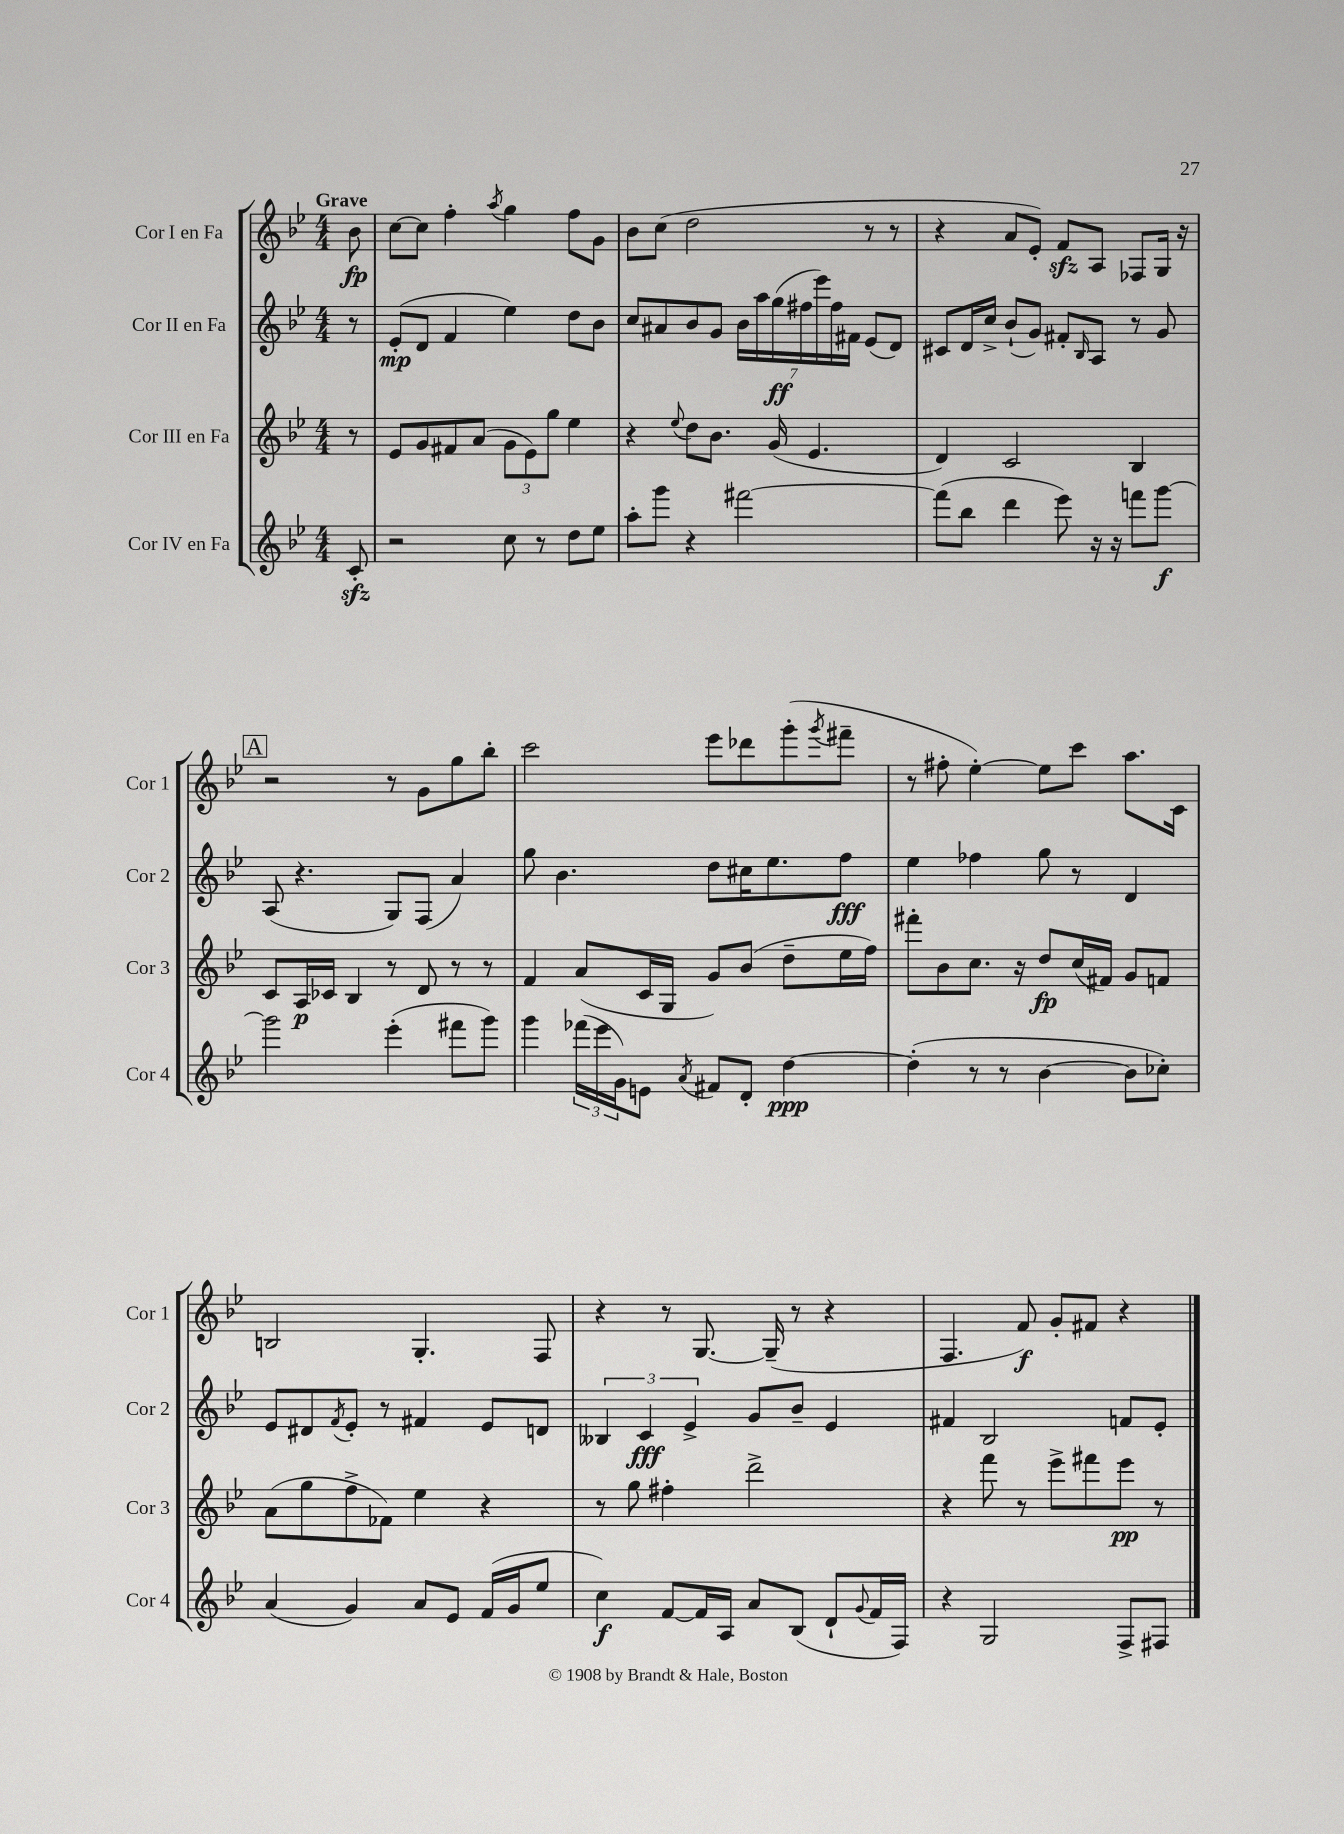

**kern	**dynam	**kern	**dynam	**kern	**dynam	**kern	**dynam
*part4	*part4	*part3	*part3	*part2	*part2	*part1	*part1
*staff4	*staff4	*staff3	*staff3	*staff2	*staff2	*staff1	*staff1
*I"Cor IV en Fa	*	*I"Cor III en Fa	*	*I"Cor II en Fa	*	*I"Cor I en Fa	*
*I'Cor 4	*	*I'Cor 3	*	*I'Cor 2	*	*I'Cor 1	*
*clefG2	*	*clefG2	*	*clefG2	*	*clefG2	*
*k[b-e-]	*	*k[b-e-]	*	*k[b-e-]	*	*k[b-e-]	*
*M4/4	*	*M4/4	*	*M4/4	*	*M4/4	*
=	=	=	=	=	=	=	=
!	!	!	!	!	!	!LO:TX:a:B:t=Grave	!
8czz'/	.	8r	.	8r	.	8b-\	fp
=1	=1	=1	=1	=1	=1	=1	=1
2r	.	8e-/L	.	(8e-'/L	mp	[8cc\L	.
.	.	8g/	.	8d/J	.	8cc\J]	.
.	.	8f#X/	.	4f/	.	4ff'\	.
.	.	(8a/J	.	.	.	.	.
.	.	.	.	.	.	8qaa/	.
8cc\	.	12g\L	.	4ee-\)	.	4gg\	.
.	.	12e-\)	.	.	.	.	.
8r	.	.	.	.	.	.	.
.	.	12gg\J	.	.	.	.	.
8dd\L	.	4ee-\	.	8dd\L	.	8ff\L	.
8ee-\J	.	.	.	8b-\J	.	8g\J	.
=2	=2	=2	=2	=2	=2	=2	=2
8aa'\L	.	4r	.	8cc/L	.	8b-\L	.
8ggg\J	.	.	.	8a#X/	.	(8cc\J	.
.	.	8qqee-/	.	.	.	.	.
4r	.	8dd\L	.	8b-/	.	2dd\	.
.	.	8.b-\J	.	8g/J	.	.	.
[2fff#X\	.	.	.	28b-\LL	.	.	.
.	.	.	.	28aa\	.	.	.
.	.	(16g/	.	.	.	.	.
.	.	.	.	(28gg\	ff	.	.
.	.	.	.	28ff#X\	.	.	.
.	.	4.e-/	.	.	.	.	.
.	.	.	.	28eee-\)	.	.	.
.	.	.	.	28ff#\	.	.	.
.	.	.	.	28f#X\JJ	.	.	.
.	.	.	.	(8e-/L	.	8r	.
.	.	.	.	8d/J)	.	8r	.
=3	=3	=3	=3	=3	=3	=3	=3
(8fff#\L]	.	4d/)	.	8c#X/L	.	4r	.
8bb-\J	.	.	.	16d/L	.	.	.
.	.	.	.	16cc^/JJ	.	.	.
4ddd\	.	2c/	.	(8b-`/L	.	8a/L	.
.	.	.	.	8g/J)	.	8e-'/J)	.
8eee-\)	.	.	.	8f#X'/L	.	8fzz/L	.
.	.	.	.	16qqB-/	.	.	.
16r	.	.	.	8A/J	.	8A/J	.
16r	.	.	.	.	.	.	.
8fffn\L	.	4B-/	.	8r	.	8F-X/L	.
[8ggg\J	f	.	.	8g/	.	16G/Jk	.
.	.	.	.	.	.	16r	.
!!LO:LB:g=z
!!LO:REH:place=s1:t=A
=4	=4	=4	=4	=4	=4	=4	=4
2ggg\]	.	8c/L	.	(8A/	.	2r	.
.	.	16A/L	p	4.r	.	.	.
.	.	16c-X/JJ	.	.	.	.	.
.	.	4B-/	.	.	.	.	.
(4eee-'\	.	8r	.	8G/L)	.	8r	.
.	.	8d/	.	(8F/J	.	8g\L	.
8fff#X\L	.	8r	.	4a/)	.	8gg\	.
8ggg\J)	.	8r	.	.	.	8bb-'\J	.
=5	=5	=5	=5	=5	=5	=5	=5
4ggg\	.	4f/	.	8gg\	.	2ccc\	.
.	.	.	.	4.b-\	.	.	.
(24fff-X\LL	.	(8a/L	.	.	.	.	.
24eee-\	.	.	.	.	.	.	.
24g\J)	.	.	.	.	.	.	.
8en\J	.	16c/L	.	.	.	.	.
.	.	16G/JJ	.	.	.	.	.
8qa/	.	.	.	.	.	.	.
8f#X/L	.	8g/L)	.	8dd\L	.	8eee-\L	.
8d'/J	.	(8b-/J	.	16cc#X\K	.	8ddd-X\	.
.	.	.	.	8.ee-\	.	.	.
[4dd\	ppp	8dd~\L	.	.	.	(8ggg'\	.
.	.	.	.	.	.	8qggg/	.
.	.	16ee-\L	.	8ff\J	fff	8fff#X~\J	.
.	.	16ff\JJ)	.	.	.	.	.
=6	=6	=6	=6	=6	=6	=6	=6
(4dd'\]	.	8fff#X'\L	.	4ee-\	.	8r	.
.	.	8b-\	.	.	.	8ff#X'\	.
8r	.	8.cc\J	.	4ff-X\	.	[4ee-'\)	.
8r	.	.	.	.	.	.	.
.	.	16r	.	.	.	.	.
[4b-\	.	8dd/L	fp	8gg\	.	8ee-\L]	.
.	.	(16cc/L	.	8r	.	8ccc\J	.
.	.	16f#X/JJ)	.	.	.	.	.
8b-\L]	.	8g/L	.	4d/	.	8.aa\L	.
8cc-X'\J)	.	8fn/J	.	.	.	.	.
.	.	.	.	.	.	16c\Jk	.
!!LO:LB:g=z
=7	=7	=7	=7	=7	=7	=7	=7
(4a/	.	(8a\L	.	8e-/L	.	2Bn/	.
.	.	8gg\	.	8d#X/	.	.	.
.	.	.	.	8qf/	.	.	.
4g/)	.	8ff^\	.	8e-'/J	.	.	.
.	.	8f-X\J)	.	8r	.	.	.
8a/L	.	4ee-\	.	4f#X/	.	4.G'/	.
8e-/J	.	.	.	.	.	.	.
(16f/LL	.	4r	.	8e-/L	.	.	.
16g/J	.	.	.	.	.	.	.
8ee-/J	.	.	.	8dn/J	.	8F/	.
=8	=8	=8	=8	=8	=8	=8	=8
4cc\)	f	8r	.	6B--X/	.	4r	.
.	.	8gg\	.	.	.	.	.
.	.	.	.	6c/	fff	.	.
[8f/L	.	4ff#X'\	.	.	.	8r	.
.	.	.	.	6e-^/	.	.	.
16f/L]	.	.	.	.	.	[8.G/	.
16A/JJ	.	.	.	.	.	.	.
8a/L	.	2ddd^\	.	8g/L	.	.	.
.	.	.	.	.	.	(16G~/]	.
(8B-/J	.	.	.	8b-~/J	.	8r	.
8d`/L	.	.	.	4e-/	.	4r	.
8qqg/	.	.	.	.	.	.	.
16f/L	.	.	.	.	.	.	.
16F/JJ)	.	.	.	.	.	.	.
=9	=9	=9	=9	=9	=9	=9	=9
4r	.	4r	.	4f#X/	.	4.F/	.
2G/	.	8fff\	.	2B-/	.	.	.
.	.	8r	.	.	.	8f/)	f
.	.	8eee-^\L	.	.	.	8g'/L	.
.	.	8fff#X\	.	.	.	8f#X/J	.
8F^/L	.	8eee-\J	pp	8fn/L	.	4r	.
8F#X/J	.	8r	.	8e-'/J	.	.	.
==	==	==	==	==	==	==	==
*-	*-	*-	*-	*-	*-	*-	*-
